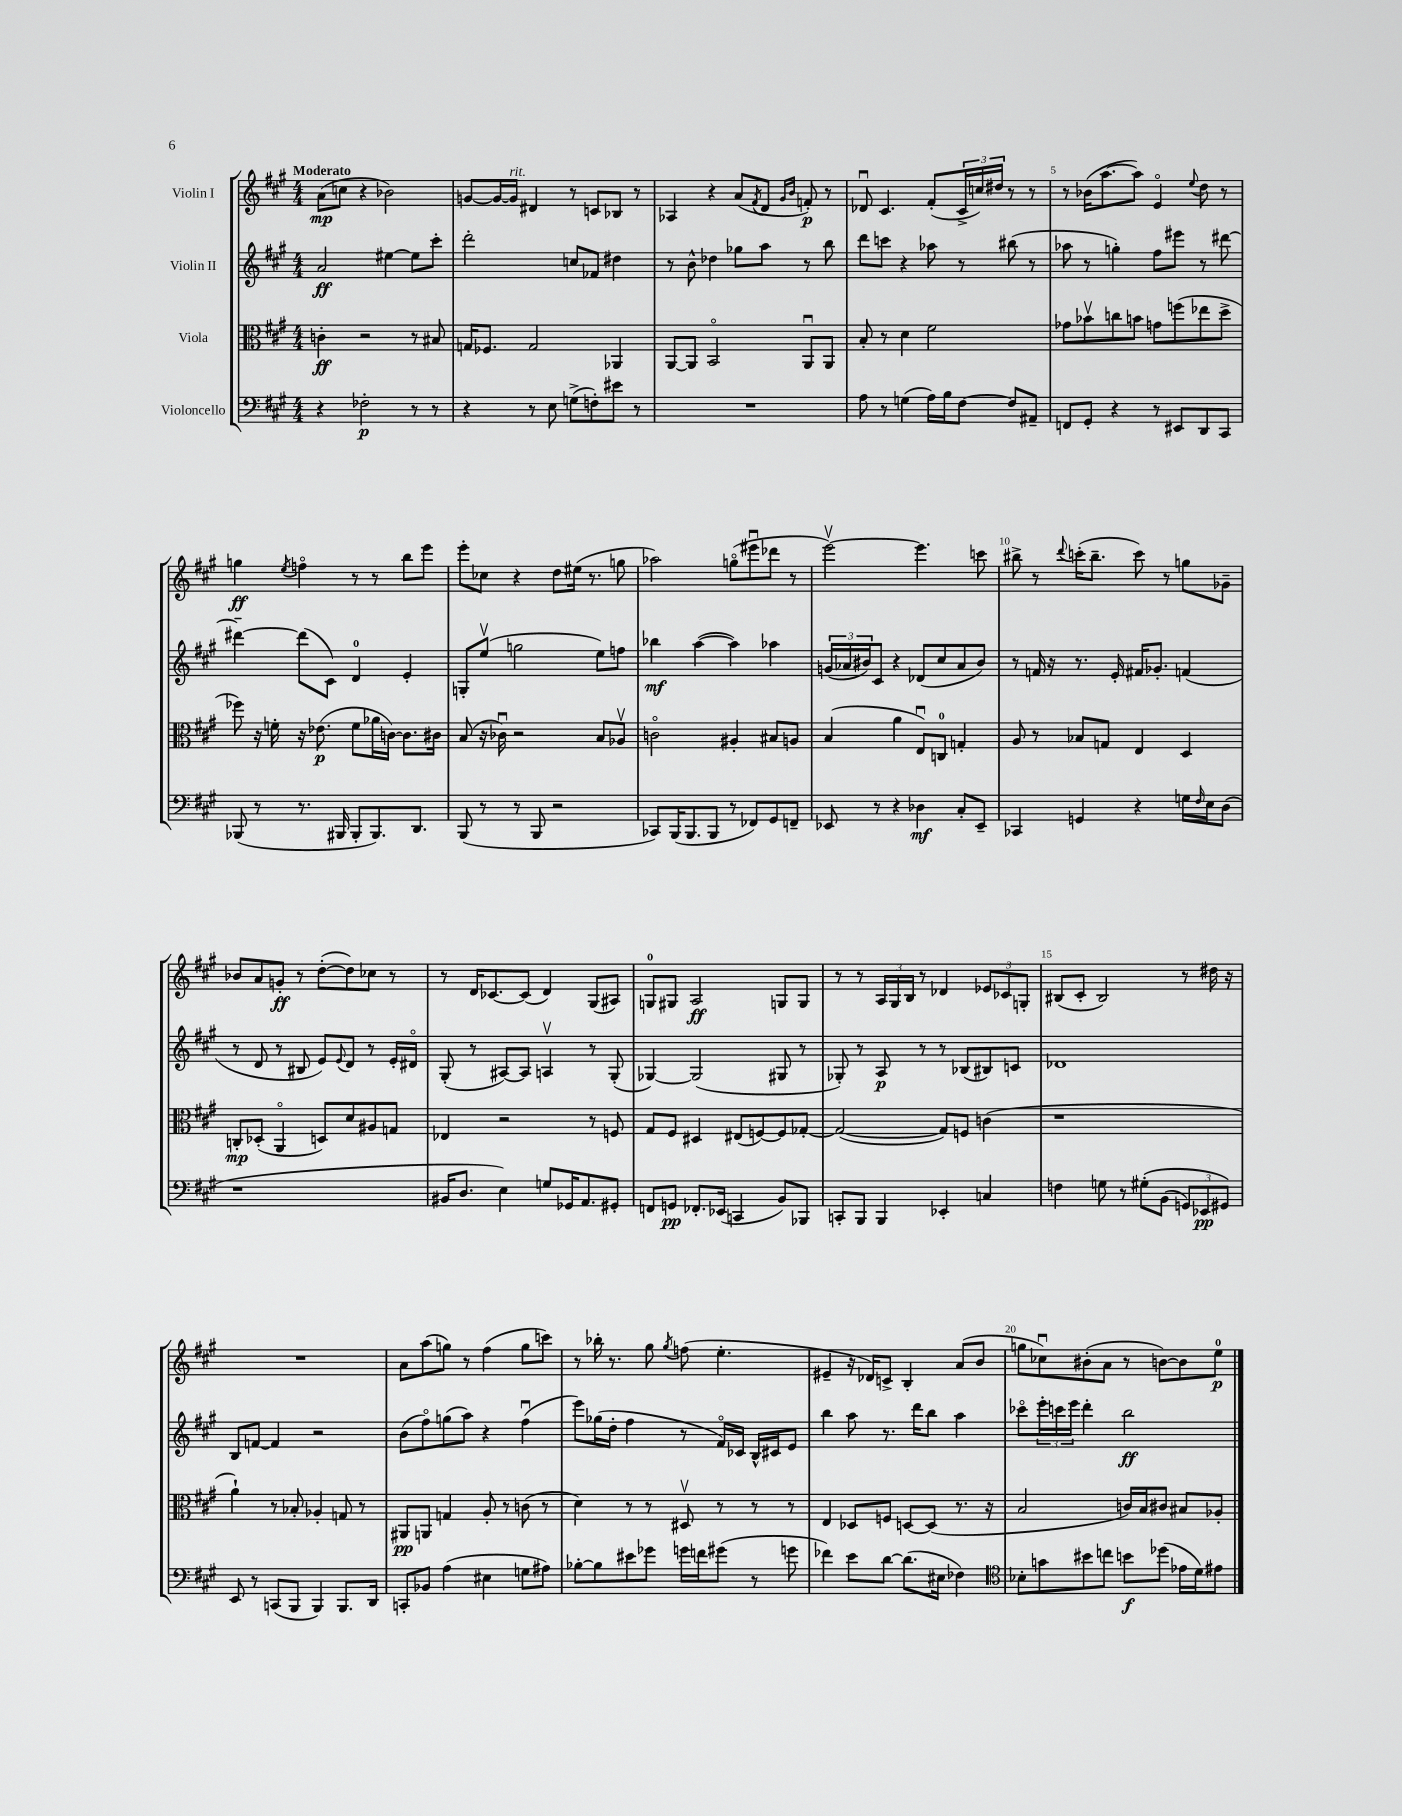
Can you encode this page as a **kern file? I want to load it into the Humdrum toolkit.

**kern	**dynam	**kern	**dynam	**kern	**dynam	**kern	**dynam
*part4	*part4	*part3	*part3	*part2	*part2	*part1	*part1
*staff4	*staff4	*staff3	*staff3	*staff2	*staff2	*staff1	*staff1
*I"Violoncello	*	*I"Viola	*	*I"Violin II	*	*I"Violin I	*
*clefF4	*	*clefC3	*	*clefG2	*	*clefG2	*
*k[f#c#g#]	*	*k[f#c#g#]	*	*k[f#c#g#]	*	*k[f#c#g#]	*
*M4/4	*	*M4/4	*	*M4/4	*	*M4/4	*
=1	=1	=1	=1	=1	=1	=1	=1
!	!	!	!	!	!	!LO:TX:a:B:t=Moderato	!
4r	.	4cn'\	ff	2a/	ff	(8a\L	mp
.	.	.	.	.	.	8ccn\J	.
2F-X'\	p	2r	.	.	.	4r	.
.	.	.	.	[4ee#X\	.	2b-X\)	.
8r	.	8r	.	8ee#\L]	.	.	.
8r	.	8B#X/	.	8ccc#'\J	.	.	.
=2	=2	=2	=2	=2	=2	=2	=2
4r	.	16Gn/KL	.	2ddd'\	.	[8gn/L	.
.	.	8.F-X/J	.	.	.	.	.
.	.	.	.	.	.	16g/L_	.
!	!	!	!	!	!	!LO:TX:a:i:t=rit.	!
.	.	.	.	.	.	16g/JJ]	.
8r	.	2G/	.	.	.	4d#X/	.
8E\	.	.	.	.	.	.	.
(8Gn^\L	.	.	.	8ccn/L	.	8r	.
8Fn'\)	.	.	.	8f-X/J	.	8cn/L	.
8e#X\J	.	4AA-X/	.	4dd#X\	.	8B-X/J	.
8r	.	.	.	.	.	8r	.
=3	=3	=3	=3	=3	=3	=3	=3
1r	.	[8AA/L	.	8r	.	4A-X/	.
.	.	8AA/J]	.	8b^^\	.	.	.
.	.	2BB/	.	4dd-X\	.	4r	.
.	.	.	.	8gg-X\L	.	(8a/L	.
.	.	.	.	.	.	8qf#/	.
.	.	.	.	8aa\J	.	8d/J	.
.	.	.	.	.	.	16qqg#/LL	.
.	.	.	.	.	.	16qqb/JJ	.
.	.	8AAu/L	.	8r	.	8fn'/)	p
.	.	8AA/J	.	8bb\	.	8r	.
=4	=4	=4	=4	=4	=4	=4	=4
8A\	.	8B'/	.	8ddd\L	.	8d-Xu/	.
8r	.	8r	.	8cccn\J	.	4.c#/	.
(4Gn\	.	4d\	.	4r	.	.	.
16A\LL)	.	2f#\	.	8aa-X\	.	(8f#'/L	.
16B\J	.	.	.	.	.	.	.
[8F#\J	.	.	.	8r	.	24c#^/L	.
.	.	.	.	.	.	24ccn/)	.
.	.	.	.	.	.	24dd#X/JJ	.
8F#/L]	.	.	.	(8bb#X\	.	8r	.
8AA#X~/J	.	.	.	8r	.	8r	.
=5	=5	=5	=5	=5	=5	=5	=5
8FFn/L	.	8g-X\L	.	8aa-X\	.	8r	.
8GG#'/J	.	8b-Xv\	.	8r	.	(16b-X\KL	.
.	.	.	.	.	.	[8.aa\	.
4r	.	8ccn\	.	4ggn'\)	.	.	.
.	.	8bn\J	.	.	.	8aa\J])	.
8r	.	8gn\L	.	8ff#\L	.	4e/	.
8EE#X/L	.	(8ffn\	.	8eee#X\J	.	.	.
.	.	.	.	.	.	8qqee/	.
8DD/	.	8ee-X\	.	8r	.	8dd\	.
8CC#/J	.	8dd^\J	.	[8ddd#X\	.	8r	.
!!LO:LB:g=z
=6	=6	=6	=6	=6	=6	=6	=6
(8BBB-X/	.	8ff-X\)	.	4ddd#X~\_	.	4ggn\	ff
8r	.	16r	.	.	.	.	.
.	.	16fn'\	.	.	.	.	.
.	.	.	.	.	.	8qee/	.
8.r	.	16r	.	(8ddd#\L]	.	4ffn\	.
.	.	(8.e-X\	p	.	.	.	.
.	.	.	.	8c#\J)	.	.	.
16BBB#X/	.	.	.	.	.	.	.
8BBB#'/L	.	8f\L	.	4d/	.	8r	.
8.BBB#/)	.	16a-X\L	.	.	.	8r	.
.	.	[16cn\JJ)	.	.	.	.	.
.	.	8.c\L]	.	4e'/	.	8bb\L	.
8.DD/J	.	.	.	.	.	.	.
.	.	.	.	.	.	8eee\J	.
.	.	16c#X\Jk	.	.	.	.	.
=7	=7	=7	=7	=7	=7	=7	=7
(8BBB/	.	(8B/	.	8Gn'/L	.	8eee'\L	.
8r	.	16r	.	(8eev/J	.	8cc-X\J	.
.	.	16c-Xu\)	.	.	.	.	.
8r	.	2r	.	2ggn\	.	4r	.
8BBB/	.	.	.	.	.	.	.
2r	.	.	.	.	.	8dd\L	.
.	.	.	.	.	.	(16ee#X\Jk	.
.	.	.	.	.	.	8.r	.
.	.	8B/L	.	8ee\L)	.	.	.
.	.	8A-Xv/J	.	8ffn\J	.	8ggn\	.
=8	=8	=8	=8	=8	=8	=8	=8
8CC-X/L)	.	2cn\	.	4bb-X\	mf	2aa-X\)	.
(16BBB/K	.	.	.	.	.	.	.
8.BBB/	.	.	.	.	.	.	.
.	.	.	.	([4aa\	.	.	.
8BBB/J	.	.	.	.	.	.	.
8r	.	4A#X'/	.	4aa\])	.	(8ggn\L	.
8FF-X/L)	.	.	.	.	.	8eee#Xu\	.
8GG#/	.	8B#X/L	.	4aa-X\	.	8ddd-X\J	.
8FFn~/J	.	8An/J	.	.	.	8r	.
=9	=9	=9	=9	=9	=9	=9	=9
8EE-X/	.	(4B/	.	(24gn/LL	.	[2eeev\)	.
.	.	.	.	24a-X/	.	.	.
.	.	.	.	24b#X/J)	.	.	.
8r	.	.	.	8c#/J	.	.	.
4r	.	4a\	.	4r	.	.	.
4D-X\	mf	8Eu/L)	.	(8d-X/L	.	4.eee\]	.
.	.	8Cn/J	.	8cc#/	.	.	.
8C#'/L	.	4Gn'/	.	8a-/	.	.	.
8EE-~/J	.	.	.	8b#/J)	.	8cccn\	.
=10	=10	=10	=10	=10	=10	=10	=10
4CC-X/	.	8A/	.	8r	.	8bb#X^\	.
.	.	8r	.	16fn/	.	8r	.
.	.	.	.	16r	.	.	.
.	.	.	.	.	.	8qqddd/	.
4GGn/	.	8B-X/L	.	8.r	.	(16cccn'\KL	.
.	.	.	.	.	.	8.bb#~\J	.
.	.	8Gn/J	.	.	.	.	.
.	.	.	.	16e'/	.	.	.
4r	.	4E/	.	16f#X/KL	.	8ccc\)	.
.	.	.	.	8.g-X'/J	.	.	.
.	.	.	.	.	.	8r	.
16Gn\LL	.	4D/	.	(4fn/	.	8ggn\L	.
16qqF#/	.	.	.	.	.	.	.
16E\J	.	.	.	.	.	.	.
(8D\J	.	.	.	.	.	8g-X~\J	.
!!LO:LB:g=z
=11	=11	=11	=11	=11	=11	=11	=11
1r	.	8Cn'/L	mp	8r	.	8b-X/L	.
.	.	(8D-X'/J	.	8d/	.	8a/	.
.	.	4AA/	.	8r	.	8gn'/J	ff
.	.	.	.	8B#X/	.	8r	.
.	.	8Dn/L)	.	8e/L)	.	([8dd'\L	.
.	.	.	.	8qqe/	.	.	.
.	.	8d/	.	8d/J	.	8dd\])	.
.	.	8A#X/	.	8r	.	8cc-X\J	.
.	.	8Gn/J	.	16e'/LL	.	8r	.
.	.	.	.	16d#X/JJ	.	.	.
=12	=12	=12	=12	=12	=12	=12	=12
16BB#X/KL	.	4E-X/	.	(8G#'/	.	8r	.
8.D/J	.	.	.	.	.	.	.
.	.	.	.	8r	.	16d/KL	.
.	.	.	.	.	.	[8.c-X/	.
4E\)	.	2r	.	[8A#X/L)	.	.	.
.	.	.	.	8A#/J]	.	(8c-/J]	.
8Gn/L	.	.	.	4Anv/	.	4d/)	.
16GG-X/K	.	.	.	.	.	.	.
8.AA/	.	.	.	.	.	.	.
.	.	8r	.	8r	.	(8G#/L	.
8GG#X'/J	.	8Fn/	.	(8G#'/	.	8A#X/J)	.
=13	=13	=13	=13	=13	=13	=13	=13
8FFn/L	.	8G#/L	.	[4G-X/)	.	8Gn/L	.
8GGn/J	pp	8F#/J	.	.	.	8G#X/J	.
8.FF-X'/L	.	4D#X/	.	(2G-/]	.	2A/	ff
(16EE-X/Jk	.	.	.	.	.	.	.
4CCn/	.	(8E#X/L	.	.	.	.	.
.	.	[8Fn/)	.	.	.	.	.
8BB/L)	.	8F/]	.	8G#X/	.	8Gn/L	.
8BBB-X/J	.	[8G-X'/J	.	8r	.	8G/J	.
=14	=14	=14	=14	=14	=14	=14	=14
8CCn'/L	.	(2G-/_	.	8G-X'/)	.	8r	.
8BBB/J	.	.	.	8r	.	8r	.
4BBB/	.	.	.	8A/	p	24A/LL	.
.	.	.	.	.	.	24G#/	.
.	.	.	.	.	.	24B/JJ	.
.	.	.	.	8r	.	8r	.
4EE-X'/	.	8G-/L])	.	8r	.	4d-X/	.
.	.	8Fn/J	.	(8B-X/L	.	.	.
4Cn/	.	(4cn\	.	8B#X/)	.	12e-X/L	.
.	.	.	.	.	.	12c-X/	.
.	.	.	.	8cn/J	.	.	.
.	.	.	.	.	.	12Gn'/J	.
=15	=15	=15	=15	=15	=15	=15	=15
4Fn\	.	1r	.	1d-X	.	(8B#X/L	.
.	.	.	.	.	.	8c#'/J	.
8Gn\	.	.	.	.	.	2B#/)	.
8r	.	.	.	.	.	.	.
(8G#X'\L	.	.	.	.	.	.	.
(8BB\J	.	.	.	.	.	.	.
12GGn/L)	.	.	.	.	.	8r	.
12EE-X/	pp	.	.	.	.	.	.
.	.	.	.	.	.	16dd#X\	.
12GG#X/J)	.	.	.	.	.	.	.
.	.	.	.	.	.	16r	.
!!LO:LB:g=z
=16	=16	=16	=16	=16	=16	=16	=16
8EE/	.	4a`\)	.	8B/L	.	1r	.
8r	.	.	.	[8fn/J	.	.	.
(8CCn/L	.	8r	.	4f/]	.	.	.
8BBB/J	.	8B-X'/	.	.	.	.	.
4BBB/)	.	4A-X'/	.	2r	.	.	.
8.BBB/L	.	8Gn/	.	.	.	.	.
.	.	8r	.	.	.	.	.
16DD/Jk	.	.	.	.	.	.	.
=17	=17	=17	=17	=17	=17	=17	=17
8CCn'/L	.	8AA#X/L	pp	(8b\L	.	8a\L	.
8BB-X/J	.	8AAn/J	.	8ff#\)	.	(8aa\	.
(4A\	.	4Gn/	.	(8ggn\	.	8ggn\J)	.
.	.	.	.	8aa\J)	.	8r	.
4E#X\	.	8A'/	.	4r	.	(4ff#\	.
.	.	8r	.	.	.	.	.
8Gn\L	.	(8cn\	.	(4ff#u\	.	8gg\L	.
8A#X\J)	.	8r	.	.	.	8cccn\J)	.
=18	=18	=18	=18	=18	=18	=18	=18
[8B-X'\L	.	4d\)	.	8eee\L)	.	8r	.
8B-\]	.	.	.	(16gg-X\L	.	16bb-X'\	.
.	.	.	.	16dd'\JJ	.	8.r	.
8e#X\	.	8r	.	4ff#\	.	.	.
8g-X\J	.	8r	.	.	.	8gg#\	.
.	.	.	.	.	.	8qgg#/	.
16gn\LL	.	8D#Xv/	.	8r	.	(8ffn\	.
16fn\J	.	.	.	.	.	.	.
(8g#X\J	.	8r	.	16f#/LL)	.	4.ee'\	.
.	.	.	.	16c-X/JJ	.	.	.
8r	.	8r	.	16B^^/LL	.	.	.
.	.	.	.	16c#X/J	.	.	.
8gn\	.	8r	.	8e/J	.	.	.
=19	=19	=19	=19	=19	=19	=19	=19
4f-X\)	.	4E/	.	4bb\	.	4e#X~/	.
8e\L	.	8D-X/L	.	8aa\	.	16r	.
.	.	.	.	.	.	16d-X/KL)	.
[8d\J	.	8Fn/J	.	8.r	.	8cn^/J	.
(8.d\L]	.	[8Dn/L	.	.	.	4B'/	.
.	.	.	.	16ddd\KL	.	.	.
.	.	(8D/J]	.	8bb\J	.	.	.
16E#X\Jk	.	.	.	.	.	.	.
4F-X\)	.	8.r	.	4aa\	.	(8a/L	.
.	.	.	.	.	.	8b/J	.
.	.	16r	.	.	.	.	.
=20	=20	=20	=20	=20	=20	=20	=20
*clefC4	*	*	*	*	*	*	*
8B-X'\L	.	2B/	.	8ccc-X\L	.	8ggn\L	.
8gn\	.	.	.	24eee'\L	.	8cc-Xu\)	.
.	.	.	.	24cccn\	.	.	.
.	.	.	.	24eee\JJ	.	.	.
8b#X\	.	.	.	4ddd'\	.	(8b#X'\	.
8ccn\J	.	.	.	.	.	8a\J	.
8bn\L	f	16cn/LL)	.	2bb\	ff	8r	.
.	.	16B/J	.	.	.	.	.
(8dd-X\J	.	8c#X/J	.	.	.	[8bn\L)	.
16e-X\LL	.	8B#X/L	.	.	.	8b\]	.
16d\J)	.	.	.	.	.	.	.
8e#X\J	.	8A-X'/J	.	.	.	8ee\J	p
==	==	==	==	==	==	==	==
*-	*-	*-	*-	*-	*-	*-	*-
